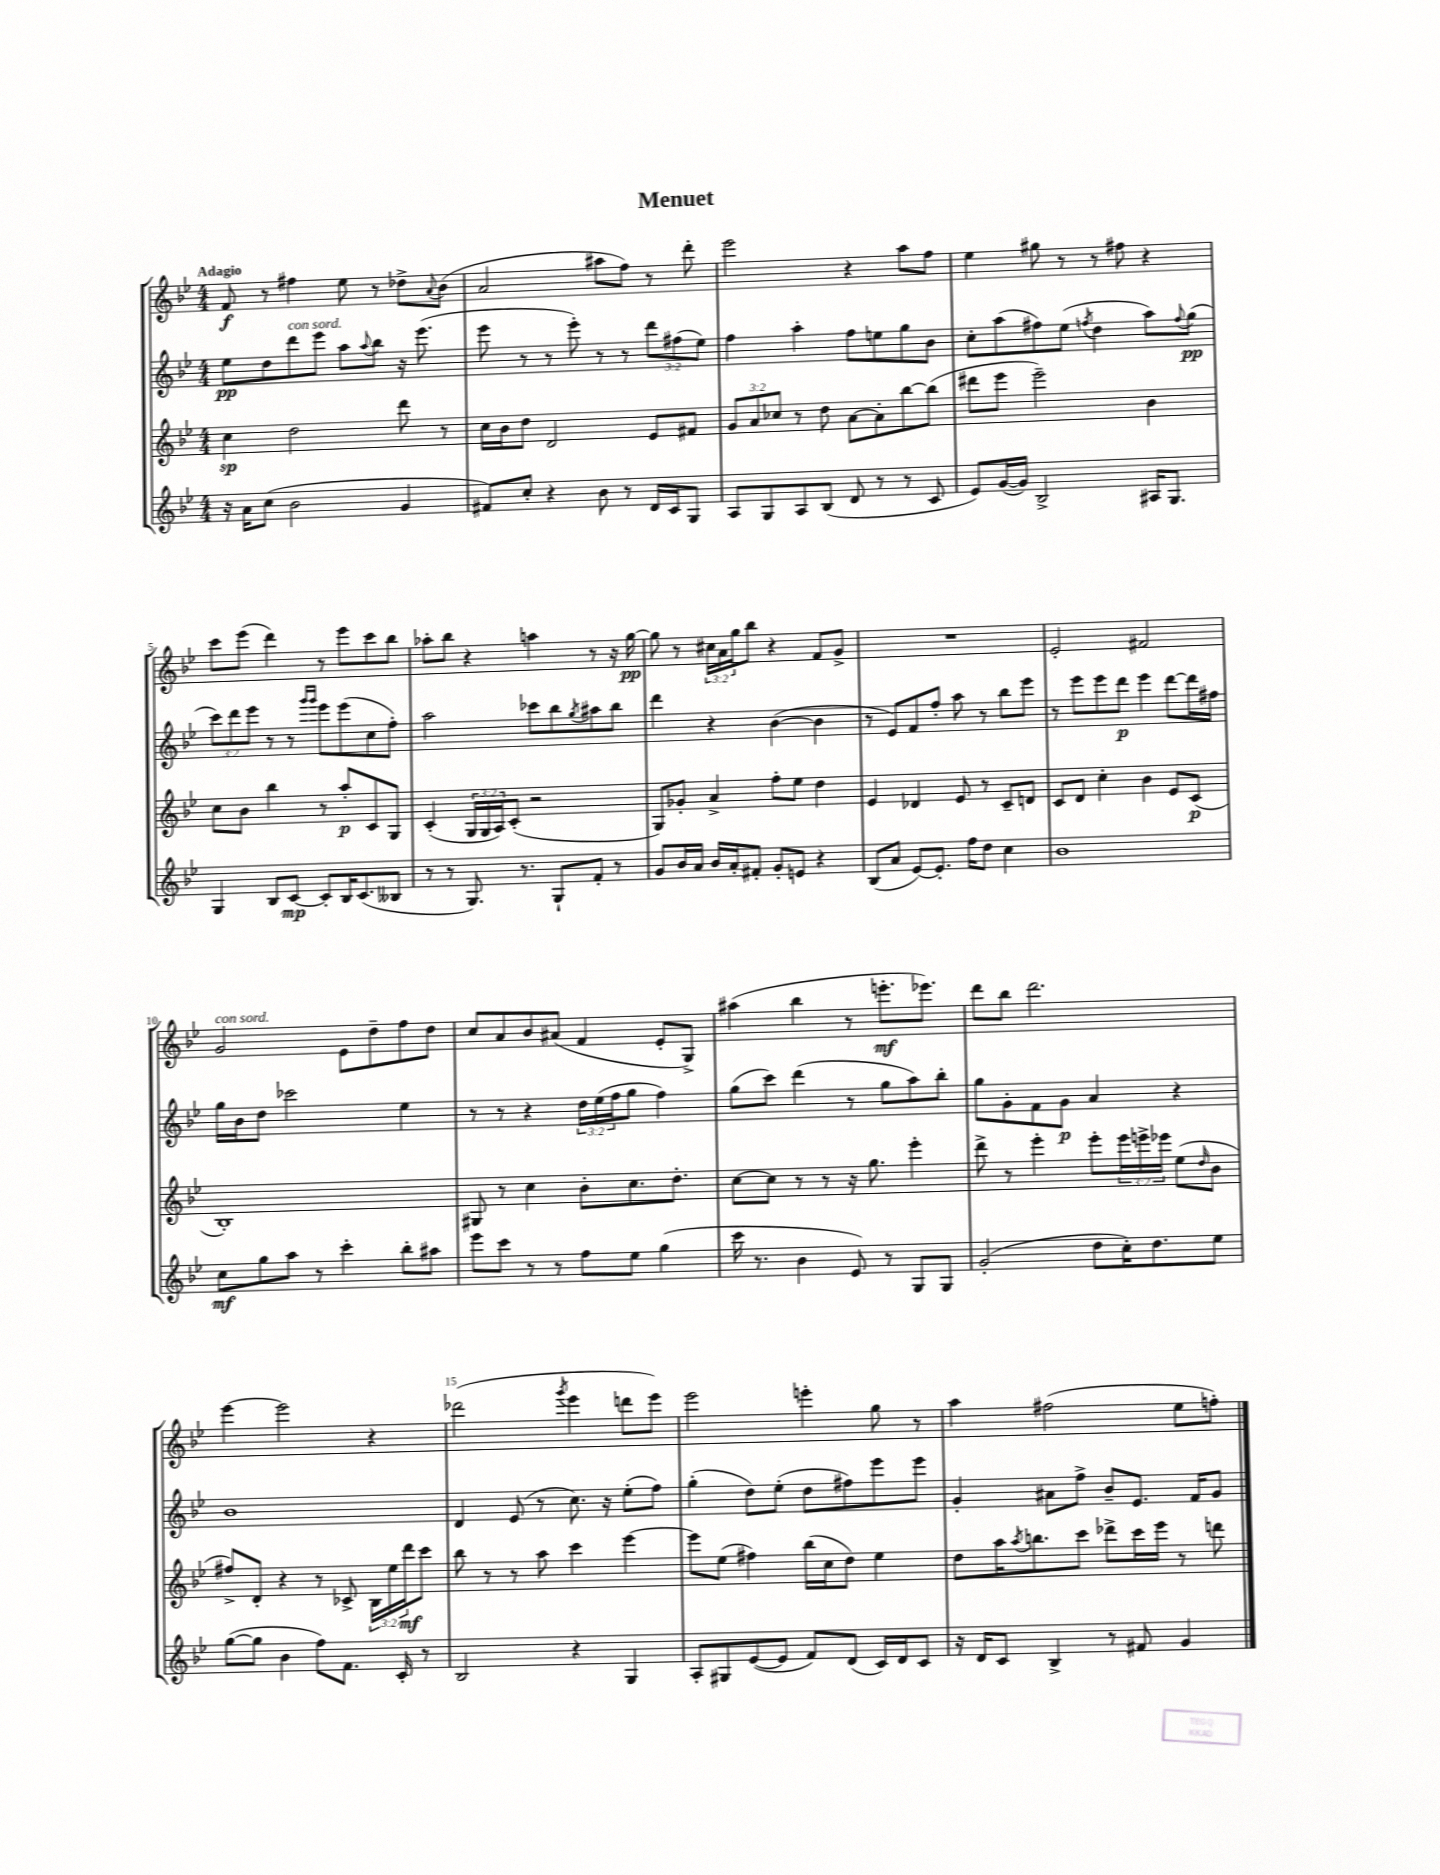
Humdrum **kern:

**kern	**kern	**kern	**kern
*staff4	*staff3	*staff2	*staff1
*clefG2	*clefG2	*clefG2	*clefG2
*k[b-e-]	*k[b-e-]	*k[b-e-]	*k[b-e-]
*M4/4	*M4/4	*M4/4	*M4/4
16r	4cc	8ee-	8f
16a	.	.	.
(8cc	.	8dd	8r
2b-	2dd	8ddd	4ff#
.	.	8eee-	.
.	.	8aa	8ee-
.	.	8qqaa	.
.	.	8bb-	8r
4g	8ddd	16r	8dd-^
.	.	(8.eee-	.
.	.	.	8qqa
.	8r	.	(8b-
=	=	=	=
8f#)	16cc	8eee-	2a
.	16b-	.	.
8cc'	8dd	8r	.
4r	2d	8r	.
.	.	8eee-')	.
8b-	.	8r	8aa#
8r	.	8r	8ff)
16d	8e-	12ddd	8r
16c	.	.	.
.	.	(12ff#	.
8G	8f#	.	8ddd'
.	.	12ee-)	.
=	=	=	=
8A	12g	4ff	2eee-
.	12a	.	.
8G	.	.	.
.	12cc-	.	.
8A	8r	4aa'	.
(8B-	8dd	.	.
8d	[8a	8ff	4r
8r	8a']	8ee	.
8r	[8bb-	8gg	8aa
8c	(8bb-]	8b-	8ff
=	=	=	=
8e-)	8ddd#	8cc'	4ee-
([16g	8eee-	(8aa	.
16g])	.	.	.
2B-^	2eee-~)	8ff#)	8gg#
.	.	(8ee-	8r
.	.	8qff	.
.	.	4dd	8r
.	.	.	8ff#
16A#	4b-	8aa)	4r
8.G	.	.	.
.	.	8qqff	.
.	.	(8gg	.
=	=	=	=
4G	8cc	12ccc)	8ccc
.	.	12ddd	.
.	8b-	.	(8eee-
.	.	12eee-	.
8B-	4bb-	8r	4ddd)
[8c	.	8r	.
.	.	16qqggg	.
.	.	16qqggg	.
8c']	8r	8eee-	8r
16B-	8aa'	(8eee-	8eee-
(8.c	.	.	.
.	8c	8cc	8ccc
8B--	8G	8ff')	8bb-
=	=	=	=
8r	(4c'	2aa	8aa-'
8r	.	.	8bb-
8.G)	24G	.	4r
.	24G	.	.
.	24A)	.	.
.	(8c'	.	.
8.r	.	.	.
.	2r	8ccc-	4aa
8G`	.	8bb-	.
.	.	8qgg	.
8f'	.	8aa#	8r
8r	.	8bb-	16r
.	.	.	[16gg
=	=	=	=
8g	8G)	4ddd	8gg]
16b-	8g-'	.	8r
16a	.	.	.
16b-	4a^	4r	24cc#
.	.	.	24a
16a'	.	.	.
.	.	.	24gg
8f#'	.	.	8bb-
8g'	8ff'	([4b-	4r
8e	8ee-	.	.
4r	4dd	4b-]	8f
.	.	.	8g^
=	=	=	=
(8B-	4e-	8r	1r
8a	.	8e-)	.
[8e-)	4d-	8f	.
8.e-']	.	8ff'	.
.	8e-	8aa	.
16ff	.	.	.
8dd	8r	8r	.
4cc	8c~	8bb-	.
.	8d	8eee-	.
=	=	=	=
1b-	8c	8r	2e-'
.	8d	8eee-	.
.	4cc'	8eee-	.
.	.	8ddd	.
.	4b-	4eee-	2f#
.	8e-	[8ddd	.
.	(8c	16ddd]	.
.	.	16ff#	.
=	=	=	=
8cc	1B-')	16gg	2g
.	.	16b-	.
8gg	.	8dd	.
8aa	.	2ccc-	.
8r	.	.	.
4ccc'	.	.	8e-
.	.	.	8dd~
8bb-'	.	4ee-	8ff
8aa#	.	.	8dd
=	=	=	=
8eee-	8G#	8r	8cc
8ccc	8r	8r	8a
8r	4cc	4r	8b-
8r	.	.	(8a#
8ff	8b-'	24dd	4f
.	.	(24ee-	.
.	.	24ff	.
8ee-	8.cc	8gg	.
(4gg	.	4ff)	8e-'
.	8.dd'	.	.
.	.	.	8G^)
=	=	=	=
16ccc	[8cc	(8gg	(4aa#
8.r	.	.	.
.	8cc]	8ccc)	.
4b-	8r	(4ddd	4bb-
.	8r	.	.
8e-)	16r	8r	8r
.	8.gg	.	.
8r	.	8gg	8.eee'
8G	4eee-'	8aa)	.
.	.	.	8.eee-)
8G	.	8bb-'	.
=	=	=	=
(2g'	8ddd^	8gg	8ddd
.	8r	8g'	8bb-
.	4eee-'	8f	2.ddd
.	.	8g	.
8dd	8eee-'	4a	.
16cc')	24eee-	.	.
.	24eee^	.	.
8.dd	.	.	.
.	24eee-	.	.
.	(8ee-	4r	.
.	16qqdd	.	.
8ee-	8b-	.	.
=	=	=	=
([8gg	8ff#^)	1b-	[4eee-
8gg]	8d'	.	.
4b-	4r	.	2eee-]
8ff)	8r	.	.
8.f	8c-^	.	.
.	24B-	.	4r
.	24ee-	.	.
16c'	.	.	.
.	24ddd	.	.
8r	8ccc	.	.
=	=	=	=
2B-	8bb-	4d	(2ddd-
.	8r	.	.
.	8r	(8e-	.
.	8aa	8r	.
.	.	.	8qggg
4r	4ccc	8.cc)	4eee-
.	.	16r	.
4G	[4eee-	(8ee-'	8ddd
.	.	8ff)	8eee-)
=	=	=	=
8A'	8eee-]	(4gg'	2eee-
8G#	(8ee-	.	.
([8e-	4ff#)	8dd)	.
8e-]	.	(8ee-'	.
8f)	(16bb-	8dd	4eee'
.	16cc	.	.
(8d	8dd)	8ff#)	.
16c)	4ee-	8eee-	8gg
16d	.	.	.
8c	.	8eee-	8r
=	=	=	=
16r	8dd	4g'	4aa
16d	.	.	.
8c	16aa	.	.
.	8qaa	.	.
.	8.bb	.	.
4B-^	.	8a#	(2ff#
.	8ccc	8ff^	.
8r	8ddd-^	8b-~	.
8f#	16ccc	8.e-	.
.	16eee-	.	.
4g	8r	.	8ee-
.	.	16f	.
.	8ddd	8g	8ff')
==	==	==	==
*-	*-	*-	*-
